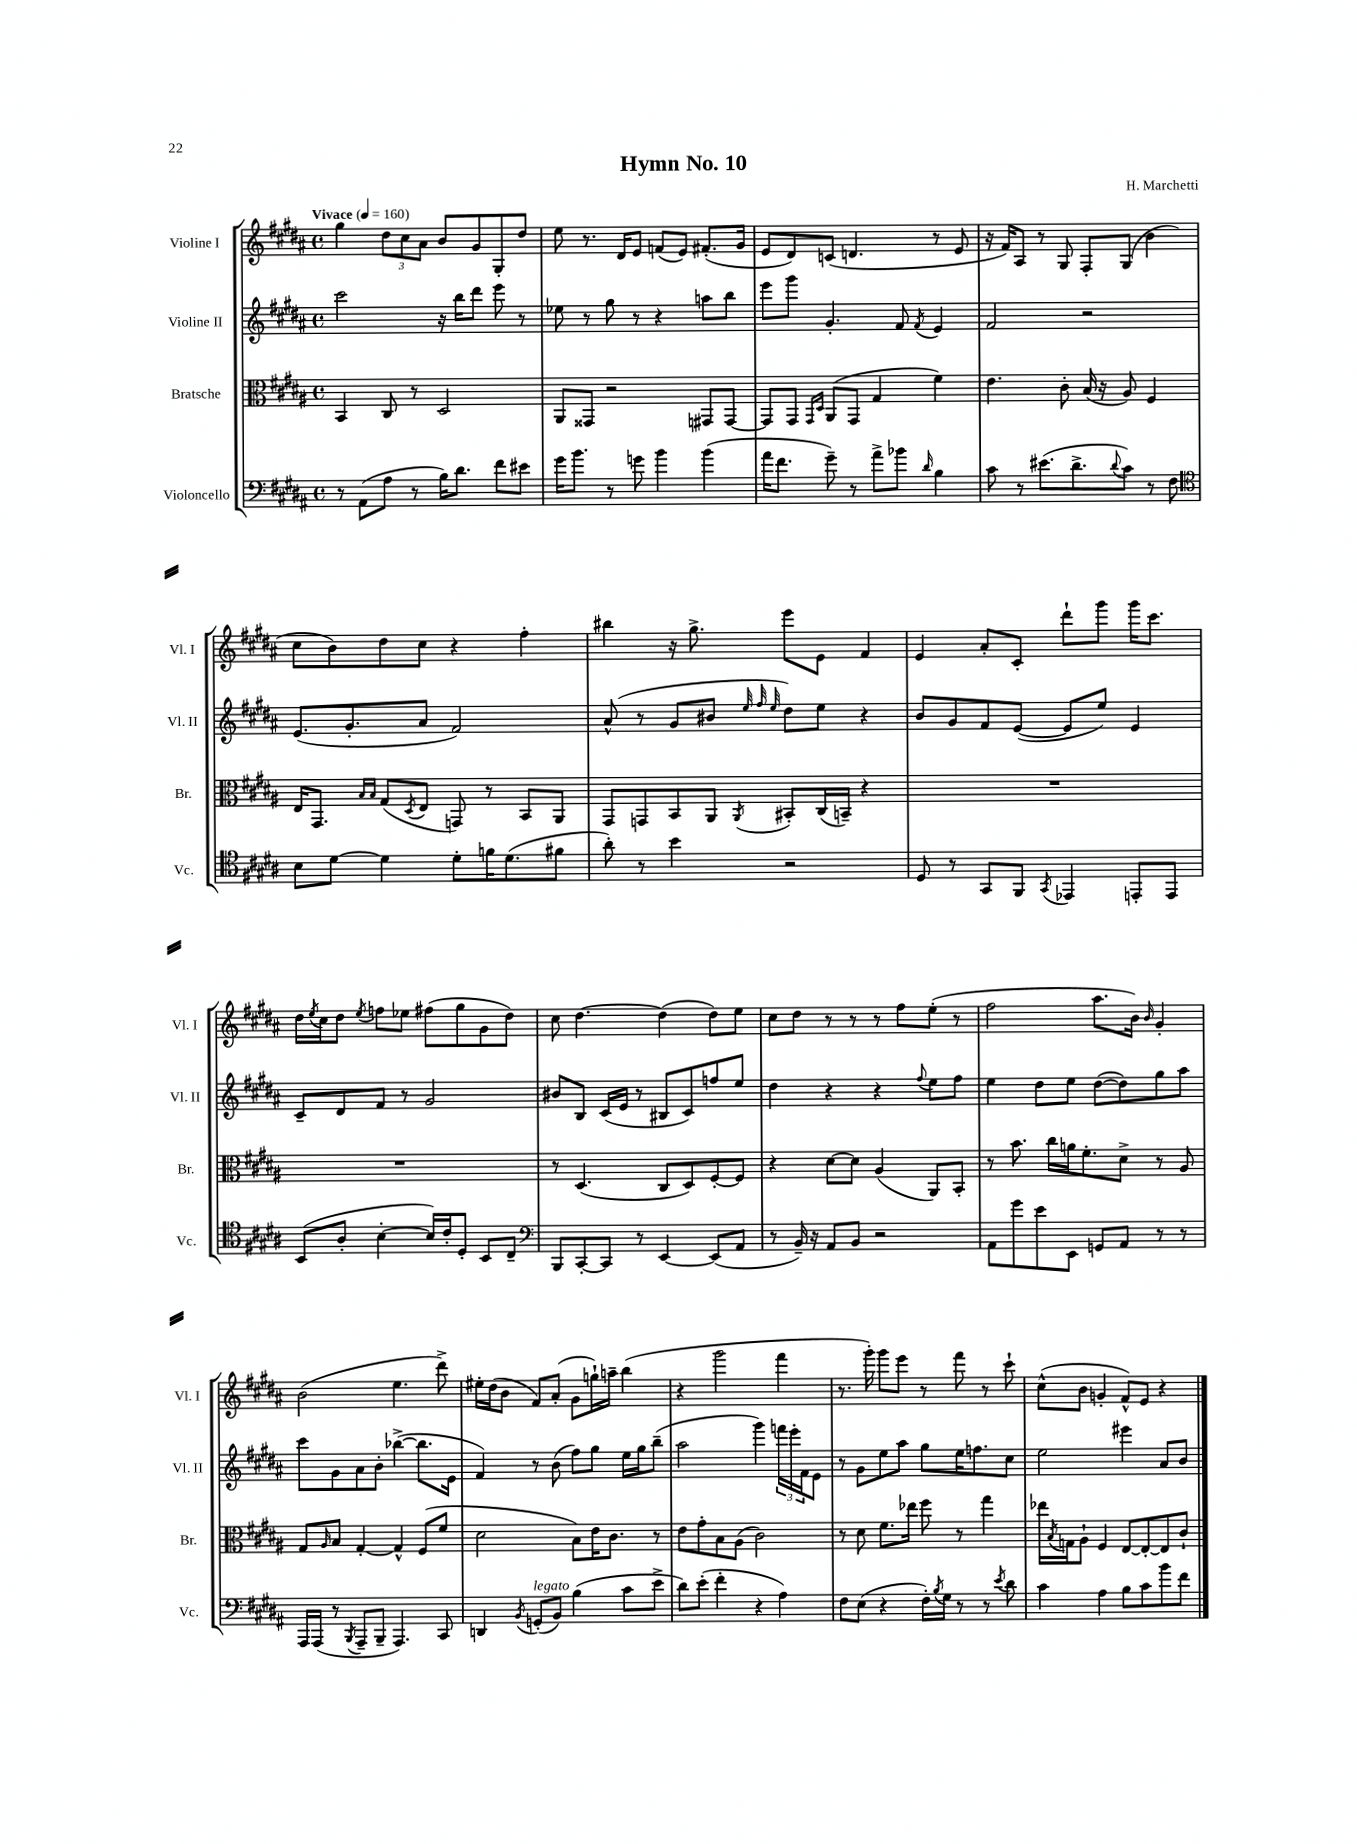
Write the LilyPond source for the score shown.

\header { title = "Hymn No. 10" composer = "H. Marchetti" }
<<
\new StaffGroup <<
\new Staff = "s0" \with { instrumentName = "Violine I" shortInstrumentName = "Vl. I" } {
    \clef treble \key b \major \defaultTimeSignature \time 4/4 \tempo "Vivace" 4 = 160
    gis''4 \tuplet 3/2 { dis''8 cis''8 ais'8 } b'8 gis'8 gis8-. dis''8 |
    e''8 r8. dis'16 e'8 f'8( e'8) fis'8.-.( gis'16 |
    e'8 dis'8) c'8( d'4. r8 e'8 |
    r16 fis'16) ais8 r8 gis8 fis8-. gis8( b'4 |
    cis''8 b'8) dis''8 cis''8 r4 fis''4-. |
    bis''4 r16 gis''8.-> e'''8 e'8 fis'4 |
    e'4 ais'8-. cis'8-. dis'''8-! gis'''8 gis'''16 cis'''8. |
    dis''16 \acciaccatura { e''8 } cis''16 dis''8 \acciaccatura { e''8 } f''8 ees''8 fis''8( gis''8 gis'8 dis''8) |
    cis''8 dis''4.~ dis''4( dis''8) e''8 |
    cis''8 dis''8 r8 r8 r8 fis''8 e''8-.( r8 |
    fis''2 ais''8. b'16) \grace { b'16 } gis'4-. |
    b'2( e''4. dis'''8->) |
    eis''16-. dis''16( b'8 fis'8) ais'8-.( gis'8 g''16-!) a''16-- b''4( |
    r4 gis'''2 fis'''4 |
    r8. gis'''16-.) gis'''8 e'''8 r8 fis'''8 r8 cis'''8-! |
    cis''8-^( b'8 g'4-. fis'8-^) e'8 r4 \bar "|." |
}
\new Staff = "s1" \with { instrumentName = "Violine II" shortInstrumentName = "Vl. II" } {
    \clef treble \key b \major \defaultTimeSignature \time 4/4
    cis'''2 r16 b''16 dis'''8 e'''8 r8 |
    ees''8 r8 gis''8 r8 r4 a''8 b''8 |
    e'''8 gis'''8 gis'4.-. fis'8 \acciaccatura { fis'8 } e'4 |
    fis'2 r2 |
    e'8.( gis'8.-. ais'8 fis'2) |
    ais'8-^( r8 gis'8 bis'8 \grace { e''32 fis''32 e''32 } dis''8) e''8 r4 |
    b'8 gis'8 fis'8 e'8~( e'8 e''8) e'4 |
    cis'8-- dis'8 fis'8 r8 gis'2 |
    bis'8 b8 cis'16( e'16 r8 bis8 cis'8) f''8 e''8 |
    dis''4 r4 r4 \appoggiatura { fis''8 } e''8 fis''8 |
    e''4 dis''8 e''8 dis''8~( dis''8) gis''8 ais''8 |
    cis'''8 gis'8 ais'8 b'8-. bes''4~->( bes''8. e'16 |
    fis'4) r8 b'8( fis''8) gis''8 e''16 gis''16 b''8--( |
    ais''2 gis'''4) \tuplet 3/2 { f'''16 e'''16-. fis'16 } e'8 |
    r8 gis'8 e''8 ais''8 gis''8 e''16 f''8. cis''8 |
    e''2 eis'''4 ais'8 b'8 \bar "|." |
}
\new Staff = "s2" \with { instrumentName = "Bratsche" shortInstrumentName = "Br." } {
    \clef alto \key b \major \defaultTimeSignature \time 4/4
    b,4 cis8 r8 dis2 |
    ais,8 gisis,8 r2 gis,8 gis,8~ |
    gis,8 gis,8 \grace { gis,16 dis16 } ais,8( gis,8 gis4 fis'4) |
    e'4. cis'8-. b16( r16 ais8) fis4 |
    e16 gis,8. \grace { b16 b16 } gis8( \acciaccatura { dis8 } e8 g,8) r8 b,8 ais,8 |
    gis,8 g,8 b,8 ais,8 \acciaccatura { ais,8 } bis,8-. cis16( b,16--) r4 |
    R1 |
    R1 |
    r8 dis4.( cis8 dis8) fis8~-. fis8 |
    r4 dis'8~ dis'8 ais4( ais,8) b,8-. |
    r8 b'8. cis''16 a'16 fis'8.-. dis'8-> r8 ais8 |
    gis8 \grace { ais16 } b8 gis4~-. gis4-^ fis8( fis'8 |
    dis'2 b8) e'16 cis'8. r8 |
    e'8 gis'8-. b8 ais8( cis'2) |
    r8 dis'8 fis'8. ees''16 fis''8 r8 gis''4 |
    ees''16 \acciaccatura { b8 } g16 ais8-! fis4 e8~ e8~-. e8 cis'8-! \bar "|." |
}
\new Staff = "s3" \with { instrumentName = "Violoncello" shortInstrumentName = "Vc." } {
    \clef bass \key b \major \defaultTimeSignature \time 4/4
    r8 ais,8( ais8 r8 b16) dis'8. fis'8 eis'8 |
    gis'16 b'8. r8 g'8 b'4 b'4( |
    ais'16 fis'8. gis'8--) r8 ais'8-> bes'8 \grace { dis'16 } b4 |
    cis'8 r8 eis'8.( dis'8.-> \appoggiatura { dis'8 } cis'8) r8 fis8 |
    \clef tenor b8 dis'8~ dis'4 dis'8-. f'16 dis'8.( fis'8 |
    ais'8-.) r8 b'4 r2 |
    dis8 r8 gis,8 fis,8 \acciaccatura { gis,8 } ees,4 e,8-. e,8 |
    b,8( ais8-. b4~-. b16) cis'16-. dis8-. b,8 cis8-- |
    \clef bass b,,8 cis,8~-. cis,8 r8 e,4~ e,8( ais,8 |
    r8 b,16--) r16 ais,8 b,8 r2 |
    ais,8 gis'8 e'8 e,8 g,8 ais,8 r8 r8 |
    ais,,16 ais,,16( r8 \acciaccatura { b,,8 } ais,,8-- b,,8-- ais,,4.) cis,8 |
    d,4 \acciaccatura { b,8 } g,8-.^\markup { \italic "legato" }( b,8) b4( cis'8 e'8-> |
    dis'8) e'8-.( fis'4-. r4 ais4) |
    fis8 e8( r4 fis16-.) \acciaccatura { b8 } gis16 r8 r8 \acciaccatura { e'8 } dis'8 |
    cis'4 ais4 b8 cis'8 b'8 fis'8 \bar "|." |
}
>>
>>
\layout { \context { \Score \remove "Bar_number_engraver" } }
